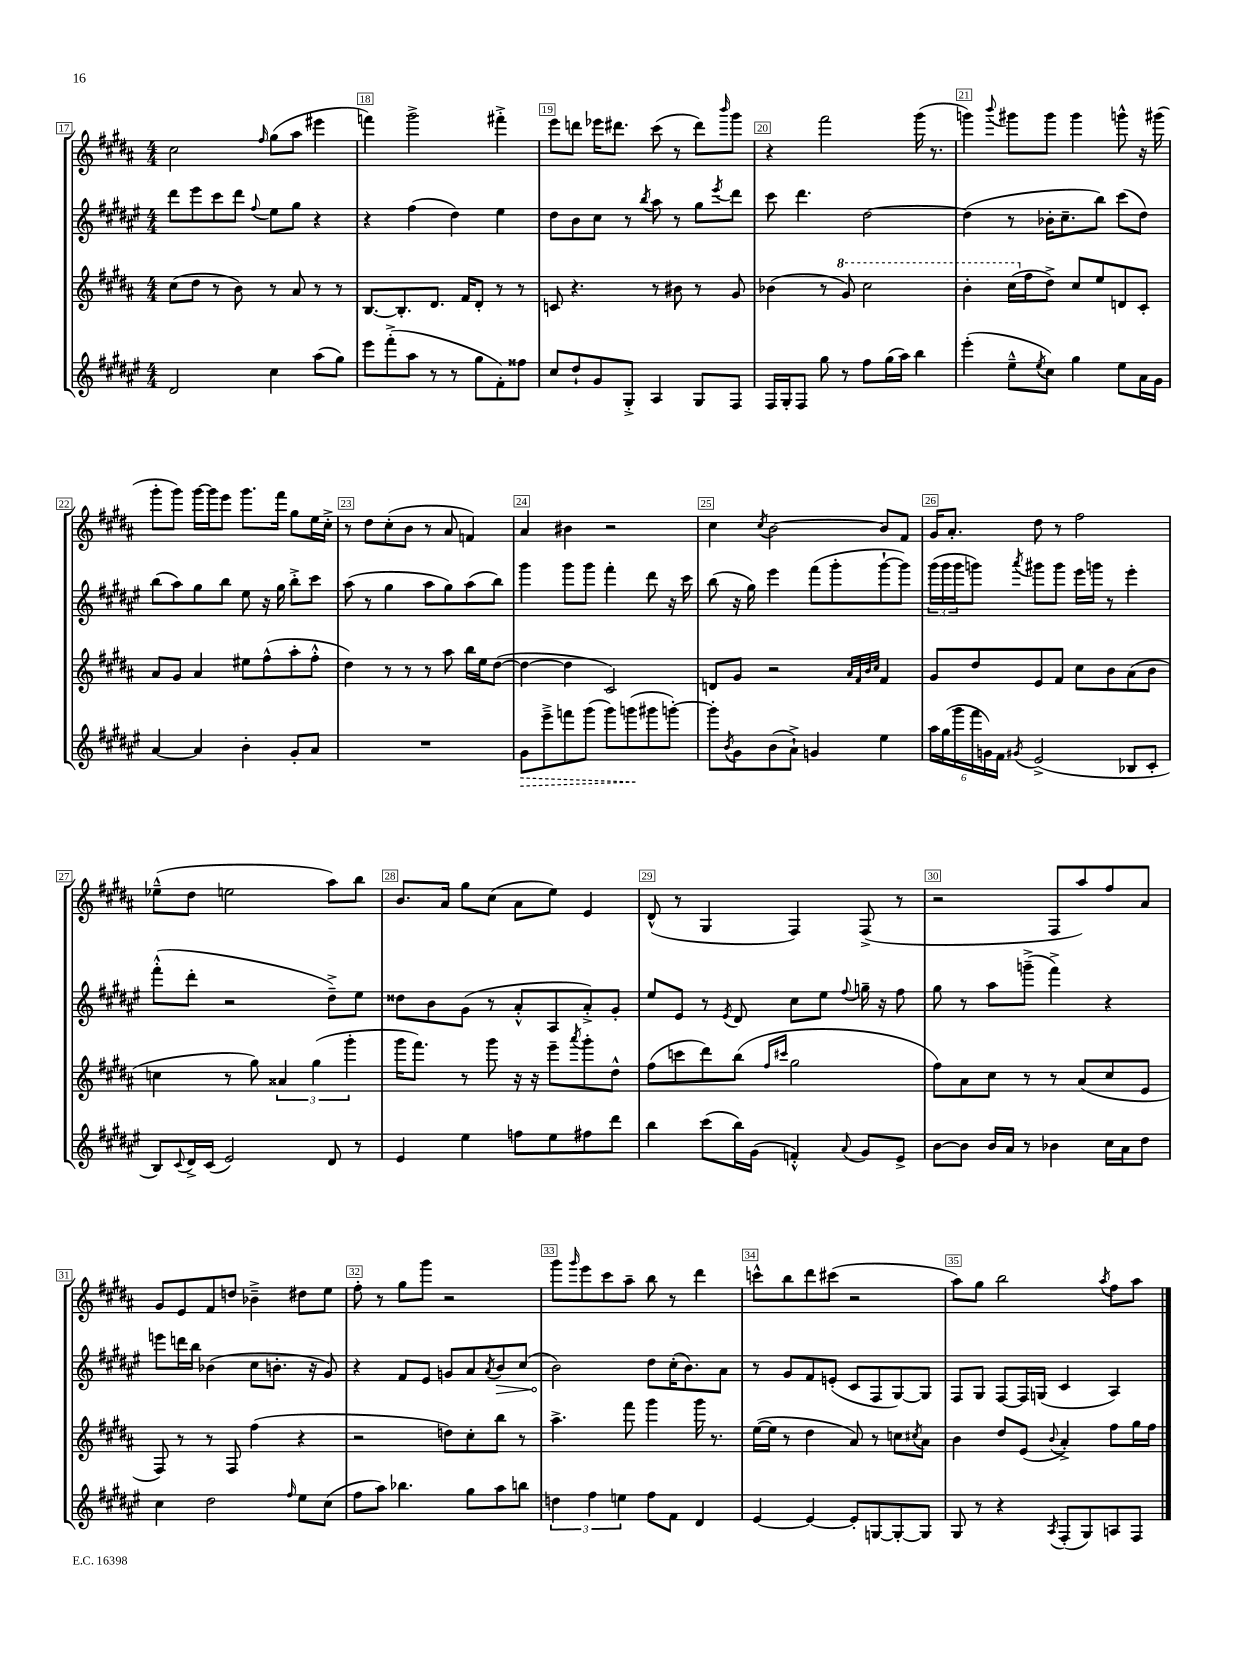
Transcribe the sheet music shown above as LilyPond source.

<<
\new StaffGroup <<
\new Staff = "s0" {
    \clef treble \key b \major \numericTimeSignature \time 4/4
    cis''2 \grace { fis''16 } gis''8( ais''8 eis'''4 |
    f'''4) gis'''2-> fis'''4-.-> |
    e'''8 d'''8 ees'''16 dis'''8. cis'''8( r8 dis'''8) \grace { b'''16 } gis'''8 |
    r4 fis'''2 gis'''16( r8. |
    g'''4) \appoggiatura { b'''8 } gis'''8 gis'''8 gis'''4 g'''8-^ r16 gis'''16( |
    gis'''8-. gis'''8) gis'''16~ gis'''16 e'''8 gis'''8. fis'''16 gis''8 e''16 cis''16-.-> |
    r8 dis''8 cis''8-.( b'8 r8 ais'8 f'4) |
    ais'4 bis'4 r2 |
    cis''4 \acciaccatura { cis''8 } b'2~ b'8 fis'8 |
    gis'16 ais'8.-. dis''8 r8 fis''2 |
    ees''8---^( dis''8 e''2 ais''8) b''8 |
    b'8. ais'16 gis''8 cis''8( ais'8 e''8) e'4 |
    dis'8-^( r8 gis4 fis4) fis8->( r8 |
    r2 fis8 ais''8) fis''8 ais'8 |
    gis'8 e'8 fis'8 d''8 bes'4---> dis''8 e''8 |
    fis''8-. r8 gis''8 gis'''8 r2 |
    gis'''8 \grace { gis'''16 } e'''8 cis'''8 ais''8-- b''8 r8 dis'''4 |
    c'''8-^ b''8 dis'''8 cis'''8( r2 |
    ais''8) gis''8 b''2 \acciaccatura { ais''8 } fis''8 ais''8 \bar "|." |
}
\new Staff = "s1" {
    \clef treble \key fis \major \numericTimeSignature \time 4/4
    dis'''8 eis'''8 cis'''8 dis'''8 \appoggiatura { fis''8 } eis''8 gis''8 r4 |
    r4 fis''4( dis''4) eis''4 |
    dis''8 b'8 cis''8 r8 \acciaccatura { b''8 } ais''8 r8 gis''8 \acciaccatura { eis'''8 } dis'''8 |
    cis'''8 dis'''4. dis''2~ |
    dis''4( r8 bes'16-. cis''8.-- b''8) cis'''8( dis''8) |
    b''8( ais''8) gis''8 b''8 eis''8 r16 gis''16 b''8-.-> cis'''8 |
    ais''8( r8 gis''4 ais''8 gis''8) ais''8( b''8) |
    gis'''4 gis'''8 gis'''8 fis'''4-. dis'''8 r16 cis'''16 |
    b''8( r16 gis''16) eis'''4 fis'''8( gis'''8-. gis'''8~-! gis'''8) |
    \tuplet 3/2 { gis'''16( gis'''16 gis'''16 } g'''8) \acciaccatura { ais'''8 } gis'''8 gis'''8 eis'''16 g'''16 r8 eis'''4-. |
    fis'''8-.-^( dis'''8-. r2 dis''8--->) eis''8 |
    disis''8 b'8 gis'8( r8 ais'8-.-^ ais8 ais'8-.->) gis'8-. |
    eis''8 eis'8 r8 \acciaccatura { eis'8 } dis'8 cis''8 eis''8 \appoggiatura { fis''8 } g''16-- r16 fis''8 |
    gis''8 r8 ais''8 g'''8--->( fis'''4->) r4 |
    e'''8 d'''16 b''16 bes'4( cis''8 b'8.-. r16 gis'8) |
    r4 fis'8 eis'8 g'8 ais'8 \acciaccatura { ais'8 } \once \override Hairpin.circled-tip = ##t b'8\> cis''8( |
    b'2\!) dis''8 cis''16-.( b'8.) ais'8 |
    r8 gis'8 fis'8 e'8-.( cis'8 fis8 gis8~) gis8 |
    fis8 gis8 fis8~ fis16 g16( cis'4 ais4) \bar "|." |
}
\new Staff = "s2" {
    \clef treble \key b \major \numericTimeSignature \time 4/4
    cis''8( dis''8 r8 b'8) r8 ais'8 r8 r8 |
    b8.~ b8.-. dis'8. fis'16 dis'8-. r8 r8 |
    c'8 r4. r8 bis'8 r8 gis'8 |
    bes'4( r8 \ottava #1 gis''8) cis'''2 |
    b''4-. cis'''16( \ottava #0 fis''16 dis''8->) cis''8 e''8 d'8 cis'8-. |
    ais'8 gis'8 ais'4 eis''8 fis''8-^( ais''8-. fis''8-.-^ |
    dis''4) r8 r8 r8 ais''8 b''16 e''16 dis''8~( |
    dis''4~ dis''4 cis'2) |
    d'8 gis'8 r2 \grace { ais'32 fis'32 b'32 cis''32 } fis'4 |
    gis'8 dis''8 e'8 fis'8 cis''8 b'8 ais'8( b'8 |
    c''4 r8 gis''8) \tuplet 3/2 { aisis'4 gis''4( gis'''4-. } |
    gis'''16 fis'''8.) r8 gis'''8 r16 r16 e'''8-- \acciaccatura { ais'''8 } gis'''8-. dis''8-^ |
    fis''8( c'''8 dis'''8) b''8( \grace { fis''16 cis'''16 } gis''2 |
    fis''8) ais'8 cis''8 r8 r8 ais'8( cis''8 e'8 |
    fis8) r8 r8 fis8 fis''4( r4 |
    r2 d''8) cis''8-. b''8 r8 |
    ais''4.-> fis'''8 gis'''4 gis'''16 r8. |
    e''16~( e''16 r8 dis''4 ais'8) r8 c''8 \acciaccatura { cis''8 } ais'8 |
    b'4 dis''8 e'8( \appoggiatura { b'8 } ais'4-.->) fis''8 gis''16 fis''16 \bar "|." |
}
\new Staff = "s3" {
    \clef treble \key fis \major \numericTimeSignature \time 4/4
    dis'2 cis''4 ais''8( gis''8) |
    eis'''8 fis'''8-.->( ais''8 r8 r8 gis''8 fis'8-.) fisis''8 |
    cis''8 dis''8-! gis'8 gis8-.-> ais4 gis8 fis8 |
    fis16 gis16-. fis8 gis''8 r8 fis''8 gis''16( ais''16) b''4 |
    eis'''4-.( eis''8---^ \acciaccatura { eis''8 } cis''8) gis''4 eis''8 ais'16 gis'16 |
    ais'4~ ais'4 b'4-. gis'8-. ais'8 |
    R1 |
    \once \override Hairpin.style = #'dashed-line gis'8\> eis'''8---> f'''8 gis'''8( gis'''8) g'''8\!( gis'''8 g'''8~-.) |
    g'''8-. \acciaccatura { b'8 } gis'8 b'8( ais'8-!->) g'4 eis''4 |
    \tuplet 6/4 { ais''16 gis''16( gis'''16 fis'''16 g'16) fis'16 } \acciaccatura { gis'8 } eis'2->( bes8 cis'8-. |
    b8) \appoggiatura { cis'8 } dis'16-> cis'16( eis'2) dis'8 r8 |
    eis'4 eis''4 f''8 eis''8 fis''8 dis'''8 |
    b''4 cis'''8( b''16) gis'16( f'4-.-^) \appoggiatura { ais'8 } gis'8 eis'8-> |
    b'8~ b'8 b'16 ais'16 r8 bes'4 cis''16 ais'16 dis''8 |
    cis''4 dis''2 \grace { fis''16 } eis''8 cis''8( |
    fis''8 ais''8) bes''4. gis''8 ais''8 b''8 |
    \tuplet 3/2 { d''4 fis''4 e''4 } fis''8 fis'8 dis'4 |
    eis'4~ eis'4~ eis'8-. g8~ g8~-. g8 |
    gis8 r8 r4 \acciaccatura { ais8 } fis8-.( gis8) a8 fis8 \bar "|." |
}
>>
>>
\layout { \context { \Score currentBarNumber = #17 \override BarNumber.break-visibility = ##(#f #t #t) barNumberVisibility = #all-bar-numbers-visible \override BarNumber.stencil = #(make-stencil-boxer 0.1 0.3 ly:text-interface::print) } }
